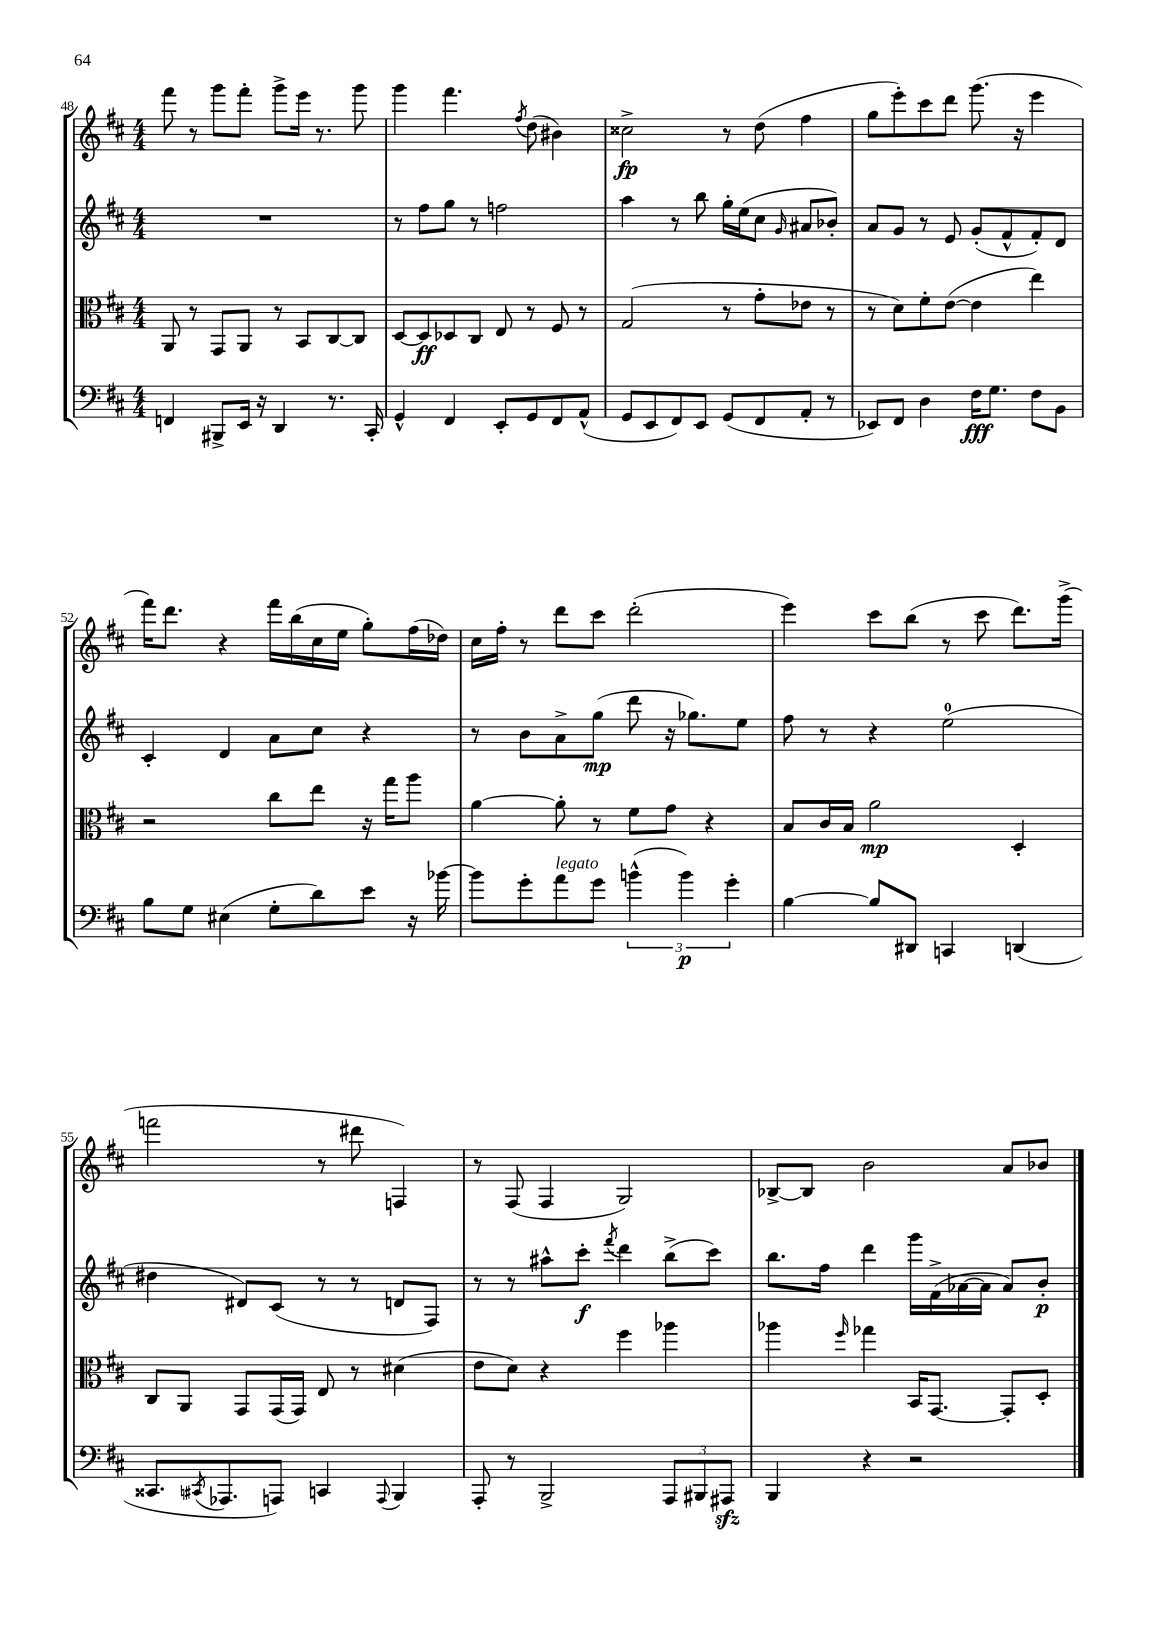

**kern	**kern	**kern	**kern
*staff4	*staff3	*staff2	*staff1
*clefF4	*clefC3	*clefG2	*clefG2
*k[f#c#]	*k[f#c#]	*k[f#c#]	*k[f#c#]
*M4/4	*M4/4	*M4/4	*M4/4
4FF	8AA	1r	8fff#
.	8r	.	8r
8BBB#^	8GG	.	8ggg
16EE	8AA	.	8fff#'
16r	.	.	.
4DD	8r	.	8ggg^
.	8BB	.	16eee
.	.	.	8.r
8.r	[8C#	.	.
.	8C#]	.	8ggg
16CC#'	.	.	.
=	=	=	=
4GG^^	[8D	8r	4ggg
.	8D]	8ff#	.
4FF#	8D-	8gg	4.fff#
.	8C#	8r	.
8EE'	8E	2ff	.
.	.	.	8qff#
8GG	8r	.	(8dd
8FF#	8F#	.	4b#)
(8AA^^	8r	.	.
=	=	=	=
8GG	(2G	4aa	2cc##^
8EE	.	.	.
8FF#)	.	8r	.
8EE	.	8bb	.
(8GG	8r	16gg'	8r
.	.	(16ee	.
8FF#	8g'	8cc#	(8dd
.	.	16qqg	.
8AA'	8e-	8a#	4ff#
8r	8r	8b-')	.
=	=	=	=
8EE-)	8r	8a	8gg
8FF#	8d)	8g	8eee')
4D	8f#'	8r	8ccc#
.	([8e	8e	8ddd
16F#	4e]	(8g'	(8.ggg
8.G	.	.	.
.	.	8f#^^	.
.	.	.	16r
8F#	4ee)	8f#')	4eee
8BB	.	8d	.
=	=	=	=
8B	2r	4c#'	16fff#)
.	.	.	8.ddd
8G	.	.	.
(4E#	.	4d	4r
8G'	8cc#	8a	16fff#
.	.	.	(16bb
8d)	8ee	8cc#	16cc#
.	.	.	16ee
8e	16r	4r	8gg')
.	16gg	.	.
16r	8aa	.	(16ff#
[16b-	.	.	16dd-)
=	=	=	=
8b-]	[4a	8r	16cc#
.	.	.	16ff#'
8g'	.	8b	8r
8a	8a']	8a^	8ddd
8g	8r	(8gg	8ccc#
(6b^^	8f#	8ddd	(2ddd'
.	8g	16r	.
6b)	.	.	.
.	.	8.gg-)	.
.	4r	.	.
6g'	.	.	.
.	.	8ee	.
=	=	=	=
[4B	8B	8ff#	4eee)
.	16c#	8r	.
.	16B	.	.
8B]	2a	4r	8ccc#
8DD#	.	.	(8bb
4CC	.	(2ee	8r
.	.	.	8ccc#
(4DD	4D'	.	8.ddd)
.	.	.	(16ggg^
=	=	=	=
8.CC##	8C#	4dd#	2fff
.	8AA	.	.
8qCC#	.	.	.
8.AAA-	.	.	.
.	8GG	8d#)	.
8AAA)	(16GG	(8c#	.
.	16GG)	.	.
4CC	8E	8r	8r
.	8r	8r	8ddd#
8qqAAA	.	.	.
4BBB	(4d#	8d	4F)
.	.	8F#)	.
=	=	=	=
8AAA'	8e	8r	8r
8r	8d)	8r	(8F#
2BBB^	4r	8aa#^^	4F#
.	.	8ccc#'	.
.	.	8qfff#	.
.	4ff#	4ddd	2G)
12AAA	4aa-	(8bb^	.
12BBB#	.	.	.
.	.	8ccc#)	.
12AAA#	.	.	.
=	=	=	=
4BBB	4aa-	8.bb	[8B-^
.	.	.	8B-]
.	.	16ff#	.
.	16qqff#	.	.
4r	4gg-	4ddd	2b
2r	16BB	16ggg	.
.	[8.GG	(16f#^	.
.	.	[16a-	.
.	.	16a-]	.
.	8GG']	8a-)	8a
.	8D'	8b'	8b-
==	==	==	==
*-	*-	*-	*-
